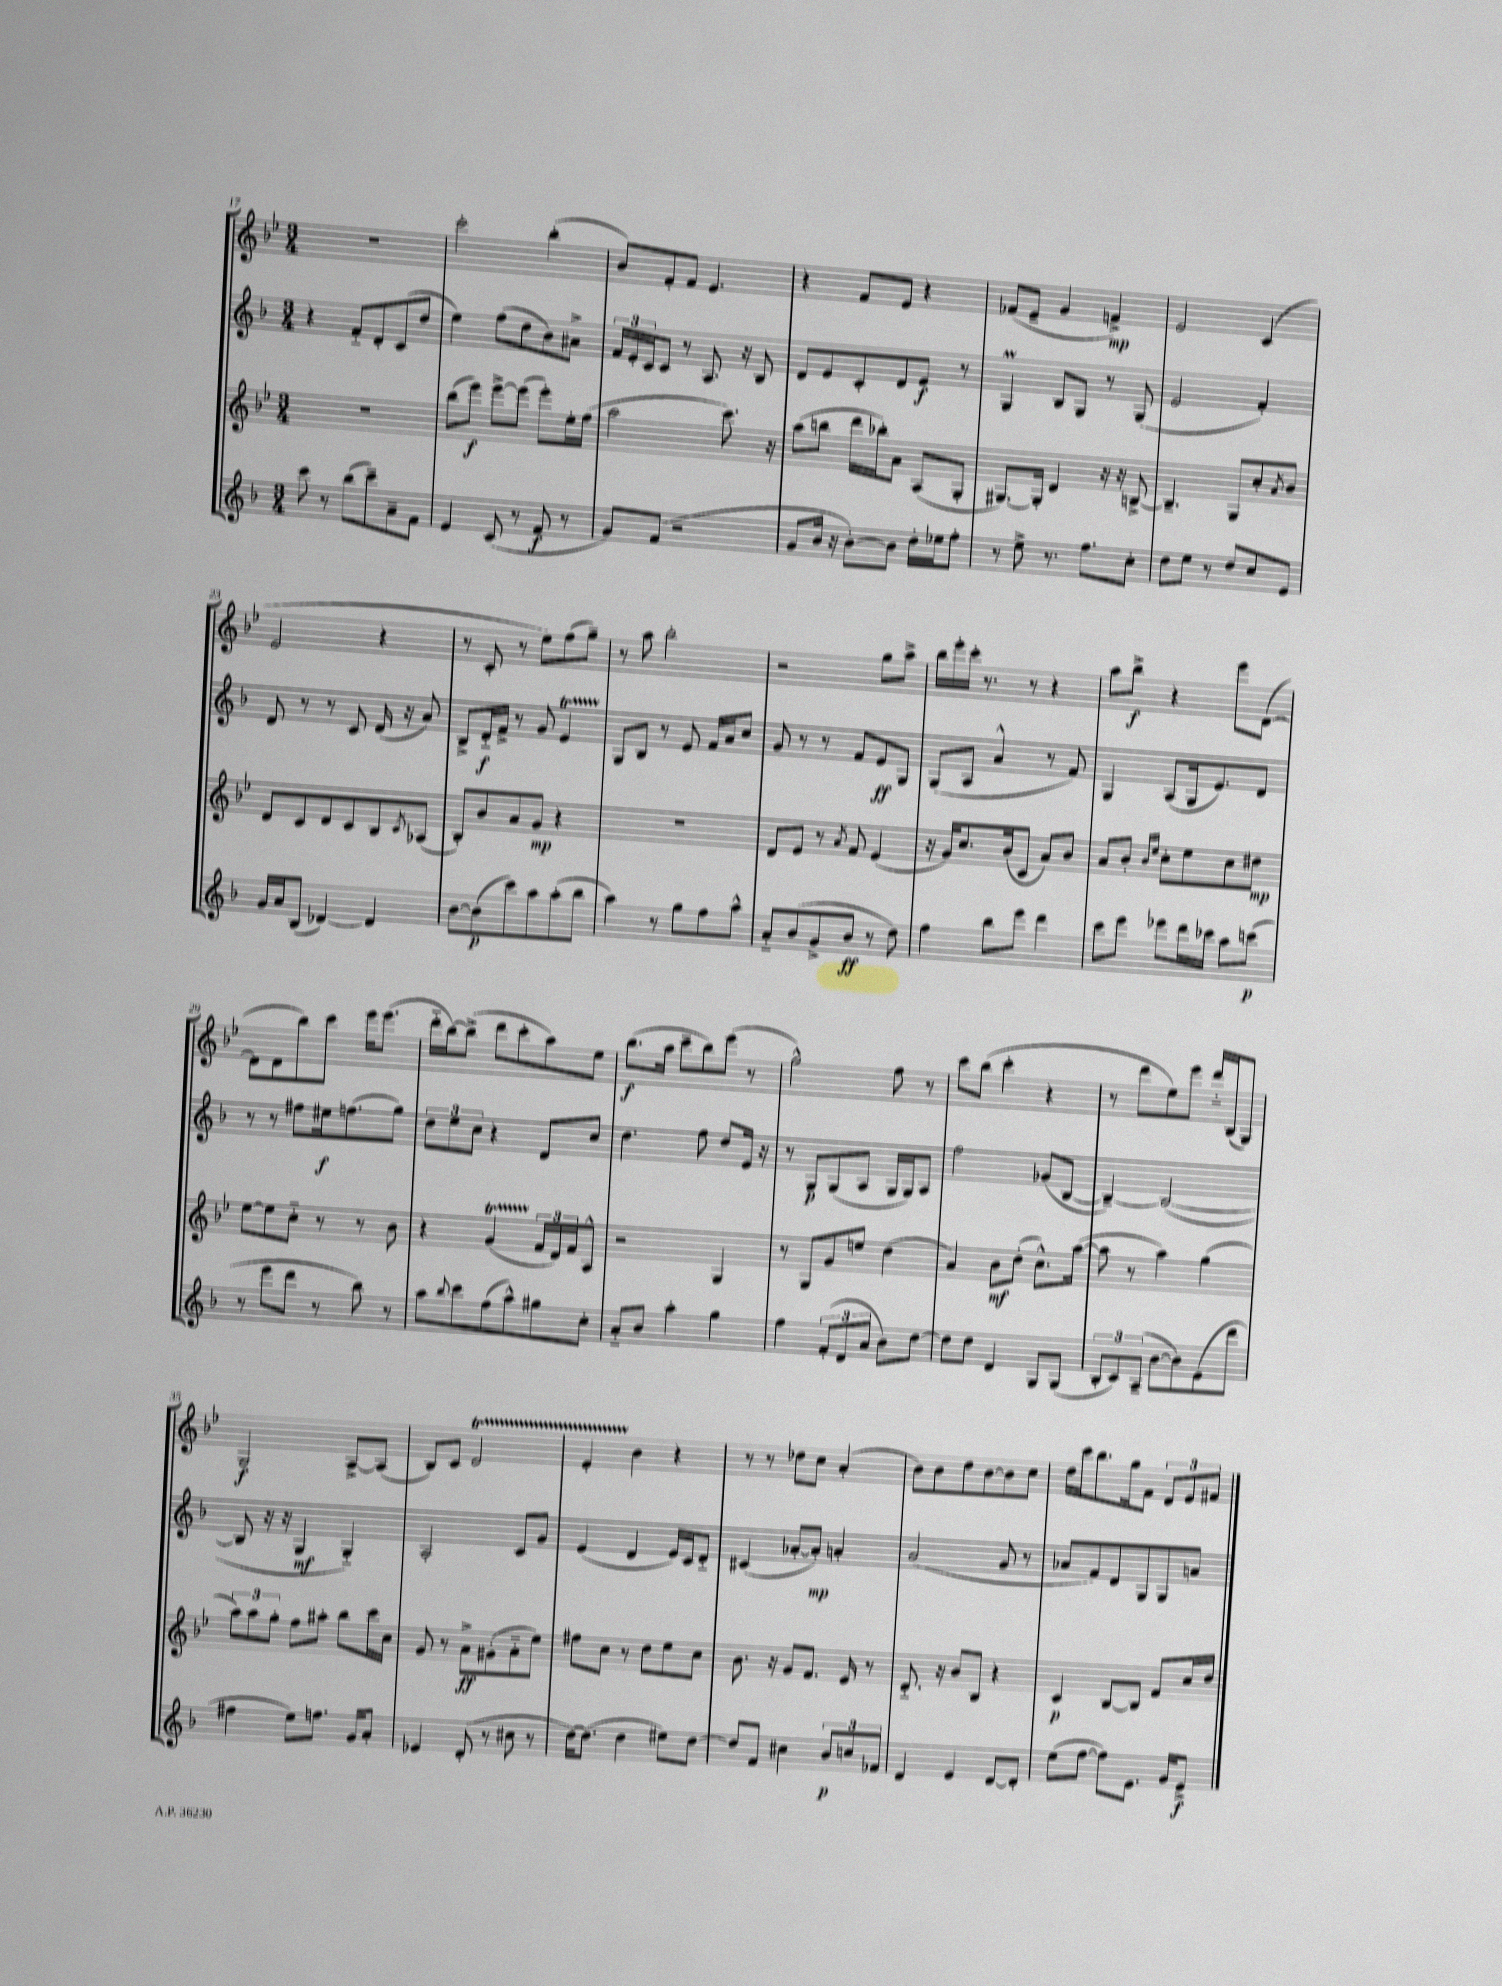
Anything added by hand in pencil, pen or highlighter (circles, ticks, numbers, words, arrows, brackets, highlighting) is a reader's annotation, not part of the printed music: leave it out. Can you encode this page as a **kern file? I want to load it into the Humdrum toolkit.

**kern	**dynam	**kern	**dynam	**kern	**dynam	**kern	**dynam
*part4	*part4	*part3	*part3	*part2	*part2	*part1	*part1
*staff4	*staff4	*staff3	*staff3	*staff2	*staff2	*staff1	*staff1
*clefG2	*	*clefG2	*	*clefG2	*	*clefG2	*
*k[b-]	*	*k[b-e-]	*	*k[b-]	*	*k[b-e-]	*
*M3/4	*	*M3/4	*	*M3/4	*	*M3/4	*
=17	=17	=17	=17	=17	=17	=17	=17
8ccc\	.	2.r	.	4r	.	2.r	.
8r	.	.	.	.	.	.	.
(8bb-\L	.	.	.	8f/L	.	.	.
8ccc~\)	.	.	.	8d'/	.	.	.
8a~\	.	.	.	(8c/	.	.	.
8f\J	.	.	.	8dd/J	.	.	.
=18	=18	=18	=18	=18	=18	=18	=18
4e/	.	(8bb-\L	.	4ee\)	.	2ccc'\	.
.	.	8eee-\J)	f	.	.	.	.
(8c/	.	[8eee-^\L	.	(8ff\L	.	.	.
8r	.	(8eee-\J]	.	8dd\	.	.	.
8f/	f	8eee-'\L)	.	8b-\)	.	(4bb-'\	.
8r	.	16ee-'\L	.	8a#X^\J	.	.	.
.	.	(16ff\JJ	.	.	.	.	.
=19	=19	=19	=19	=19	=19	=19	=19
8g/L)	.	2aa\	.	24f/LL	.	8b-/L)	.
.	.	.	.	24e'/	.	.	.
.	.	.	.	24c/J	.	.	.
(8f/J	.	.	.	8c/J	.	8f'/	.
2r	.	.	.	8r	.	8f/J	.
.	.	.	.	8.A/	.	4.e-/	.
.	.	8.ccc\)	.	.	.	.	.
.	.	.	.	16r	.	.	.
.	.	.	.	8B-/	.	.	.
.	.	16r	.	.	.	.	.
=20	=20	=20	=20	=20	=20	=20	=20
8g/L	.	(8aa\L	.	8d/L	.	4r	.
16b-/Jk	.	8bbn\J	.	8e/	.	.	.
16r	.	.	.	.	.	.	.
[8b-'\L)	.	16ddd\LL	.	8c'/	.	8f/L	.
.	.	16bb-X'\J)	.	.	.	.	.
8b-\J]	.	8a\J	.	8d/	.	8e-/J	.
16dd'\LL	.	(8A/L	.	8e/J	f	4r	.
16ee-X\J	.	.	.	.	.	.	.
8ff'\J	.	8G'/J	.	8r	.	.	.
=21	=21	=21	=21	=21	=21	=21	=21
8r	.	[8.G#X/L)	.	4GM/	.	(8f-X/L	.
8ee^\	.	.	.	.	.	8e-~/J	.
.	.	16G#'/Jk]	.	.	.	.	.
8.r	.	4d/	.	8B-/L	.	4g/	.
.	.	.	.	8G/J	.	.	.
8.ff\L	.	.	.	.	.	.	.
.	.	16r	.	8r	.	4fn^/)	mp
.	.	16r	.	.	.	.	.
8cc'\J	.	[8Bn^/	.	(8G/	.	.	.
=22	=22	=22	=22	=22	=22	=22	=22
8dd\L	.	4.B~/]	.	2e/	.	2e-/	.
8ee\J	.	.	.	.	.	.	.
8r	.	.	.	.	.	.	.
8dd/L	.	8G/L	.	.	.	.	.
8cc/	.	8cc'/	.	4f'/)	.	(4c/	.
.	.	8qa/	.	.	.	.	.
8e/J	.	8b-/J	.	.	.	.	.
!!LO:LB:g=z
=23	=23	=23	=23	=23	=23	=23	=23
16g/LL	.	8d/L	.	8d/	.	2e-/	.
16a/J	.	.	.	.	.	.	.
(8B-/J	.	8c/	.	8r	.	.	.
[4d-X/)	.	8d/	.	8r	.	.	.
.	.	8c/	.	8c/	.	.	.
4d-/]	.	8B-/	.	(16d/	.	4r	.
.	.	.	.	16r	.	.	.
.	.	8qc/	.	.	.	.	.
.	.	(8A-X/J	.	8a/)	.	.	.
=24	=24	=24	=24	=24	=24	=24	=24
[8b-\L	.	8B-'/L)	.	8B-^/L	.	8r	.
(8b-\]	p	8b-/	.	16d/L	f	8c'/	.
.	.	.	.	16f^/JJ	.	.	.
8ccc\)	.	8a/	.	8r	.	8r	.
8aa\	.	8g/J	mp	8g/	.	8ee-\L)	.
(8aa'\	.	4r	.	4et/	.	(8ff\	.
8bb-\J	.	.	.	.	.	8gg~\J)	.
=25	=25	=25	=25	=25	=25	=25	=25
4aa\)	.	2.r	.	8G/L	.	8r	.
.	.	.	.	8B-/J	.	8aa\	.
8r	.	.	.	8r	.	2bb-'\	.
8gg\L	.	.	.	8e/	.	.	.
8ff\	.	.	.	16f/LL	.	.	.
.	.	.	.	16a/J	.	.	.
8aa^^\J	.	.	.	8cc/J	.	.	.
=26	=26	=26	=26	=26	=26	=26	=26
8a/L	.	8d/L	.	8g/	.	2r	.
(8b-/	.	8e-/J	.	8r	.	.	.
8g^/	.	8r	.	8r	.	.	.
.	.	8qa/	.	.	.	.	.
8b-/J	ff	8f/	.	8f/L	.	.	.
8r	.	(4e-/	.	8e/	ff	8gg\L	.
8dd\)	.	.	.	8G/J	.	8aa^\J	.
=27	=27	=27	=27	=27	=27	=27	=27
4ff\	.	16r	.	(8G/L	.	16bb-\LL	.
.	.	16g/KL)	.	.	.	16eee-'\	.
.	.	8.cc/	.	8A/J	.	16ccc'\JJ	.
.	.	.	.	.	.	8.r	.
8bb-\L	.	.	.	4a^^/	.	.	.
.	.	(16b-/k	.	.	.	.	.
8eee\J	.	8c/J	.	.	.	8r	.
4ddd\	.	8a/L)	.	8r	.	4r	.
.	.	8b-/J	.	8f/)	.	.	.
=28	=28	=28	=28	=28	=28	=28	=28
8ccc\L	.	8a/L	.	4G/	.	8aa\L	.
8eee\J	.	8b-'/J	.	.	.	8bb-^\J	f
.	.	16qqb-/LL	.	.	.	.	.
.	.	16qqee-/JJ	.	.	.	.	.
8eee-X\L	.	8cc'\L	.	(8A/L	.	4r	.
16ddd\L	.	8ee-\	.	16G/k	.	.	.
16ccc-X\JJ	.	.	.	8.e/)	.	.	.
8aa\L	.	8cc\	.	.	.	8eee-\L	.
(8cccn\J	p	8dd#X\J	mp	8d/J	.	([8d\J	.
!!LO:LB:g=z
=29	=29	=29	=29	=29	=29	=29	=29
8r	.	[8ee-\L	.	8r	.	8d\L]	.
8eee\L	.	8ee-\]	.	8r	.	8d\	.
8ddd\J	.	8cc\J	.	8ff#X\L	.	8bb-\)	.
8r	.	8r	.	16ee#X\k	f	8ccc\J	.
.	.	.	.	(8.ffn\	.	.	.
8bb-\)	.	8r	.	.	.	16eee-\KL	.
.	.	.	.	.	.	(8.eee-\J	.
8r	.	8b-\	.	8gg\J)	.	.	.
=30	=30	=30	=30	=30	=30	=30	=30
8aa\L	.	4r	.	12dd\L	.	16ddd\LL	.
.	.	.	.	.	.	[16bb-\J)	.
.	.	.	.	12ee\	.	.	.
8qqbb-/	.	.	.	.	.	.	.
8ccc\	.	.	.	.	.	(8bb-^\J]	.
.	.	.	.	12cc\J	.	.	.
(8ff\	.	(4gT/	.	4r	.	8ddd\L	.
8aa^^\)	.	.	.	.	.	8ccc'\	.
8gg#X\	.	24f/LL	.	8d/L	.	8aa\)	.
.	.	24d/)	.	.	.	.	.
.	.	24f/J	.	.	.	.	.
8cc'\J	.	8A^^/J	.	8cc/J	.	8ee-\J	.
=31	=31	=31	=31	=31	=31	=31	=31
8a/L	.	2r	.	4.dd\	.	(8.bb-\L	f
8b-/J	.	.	.	.	.	.	.
.	.	.	.	.	.	16aa\Jk	.
4aa'\	.	.	.	.	.	8ccc~\L	.
.	.	.	.	8ff\	.	8bb-\)	.
4gg\	.	4G/	.	8dd/L	.	(8eee-\J	.
.	.	.	.	16e/Jk	.	8r	.
.	.	.	.	16r	.	.	.
=32	=32	=32	=32	=32	=32	=32	=32
4ff\	.	8r	.	8r	.	2gg^^\)	.
.	.	8G/L	.	8G/L	p	.	.
(12f'/L	.	8g/	.	(8G/	.	.	.
12d/	.	.	.	.	.	.	.
.	.	8een/J	.	8A/J	.	.	.
12a/J	.	.	.	.	.	.	.
8b-\L)	.	(4dd\	.	16G/LL	.	8ff\	.
.	.	.	.	16G/J)	.	.	.
[8dd\J	.	.	.	8A/J	.	8r	.
=33	=33	=33	=33	=33	=33	=33	=33
8dd\L]	.	4a/)	.	2ff\	.	8ccc\L	.
8dd\J	.	.	.	.	.	(8bb-\J	.
4d/	.	8b-\L	mf	.	.	4ccc'\	.
.	.	(8dd'\J	.	.	.	.	.
8G/L	.	8.cc^^\L)	.	(8g-X/L	.	4r	.
(8G/J	.	.	.	[8B-/J	.	.	.
.	.	([16aa\Jk	.	.	.	.	.
=34	=34	=34	=34	=34	=34	=34	=34
12B-'/L	.	8aa\]	.	4B-~/_)	.	8r	.
12c/)	.	.	.	.	.	.	.
.	.	8r	.	.	.	8ddd\L	.
(12A~/J	.	.	.	.	.	.	.
[8b-\L	.	4aa\)	.	(2B-/_	.	8ee-\)	.
8b-\])	.	.	.	.	.	8eee-\J	.
(8e\	.	(4gg\	.	.	.	16ddd/LL	.
.	.	.	.	.	.	(16B-/J	.
8ddd\J	.	.	.	.	.	8G/J)	.
!!LO:LB:g=z
=35	=35	=35	=35	=35	=35	=35	=35
4ff#X\	.	12aa\L)	.	8B-/]	.	2G/	f
.	.	12aa\	.	.	.	.	.
.	.	.	.	16r	.	.	.
.	.	12gg'\J	.	.	.	.	.
.	.	.	.	16r	.	.	.
8ee\L)	.	8ff\L	.	4G/	mf	.	.
8.ffn\J	.	8aa#X'\J	.	.	.	.	.
.	.	8bb-\L	.	4G/)	.	[8A^/L	.
16g/KL	.	.	.	.	.	.	.
8a'/J	.	16ccc\L	.	.	.	(8A/J]	.
.	.	16cc\JJ	.	.	.	.	.
=36	=36	=36	=36	=36	=36	=36	=36
4e-X/	.	8g/	.	2A'/	.	8B-/L)	.
.	.	8r	.	.	.	8c/J	.
(8d'/	.	8a^\L	ff	.	.	2dt/	.
8r	.	(8g#X'\	.	.	.	.	.
8cc#X\	.	8a\	.	8c/L	.	.	.
8r	.	8ee-\J)	.	8g/J	.	.	.
=37	=37	=37	=37	=37	=37	=37	=37
[16dd\KL)	.	8ff#X\L	.	(4e/	.	4e-TTT'/	.
(8.dd\J]	.	.	.	.	.	.	.
.	.	8cc\J	.	.	.	.	.
4dd\	.	8r	.	4d/	.	4b-\	.
.	.	8dd\L	.	.	.	.	.
8ee#X\L)	.	8ee-\	.	16e/LL)	.	4r	.
.	.	.	.	16c/J	.	.	.
[8dd\J	.	8cc\J	.	8d/J	.	.	.
=38	=38	=38	=38	=38	=38	=38	=38
8dd/L]	.	8.b-\	.	(4c#X/	.	8r	.
8f/J	.	.	.	.	.	8r	.
.	.	16r	.	.	.	.	.
4cc#X\	.	8g/L	.	[8a-X'/L	.	8dd-X\L	.
.	.	8.f/J	.	8a-'/J])	mp	8cc\J	.
12b-/L	p	.	.	4an'/	.	(4a'/	.
.	.	16e-/	.	.	.	.	.
12ccn/	.	.	.	.	.	.	.
.	.	8r	.	.	.	.	.
12f-X/J	.	.	.	.	.	.	.
=39	=39	=39	=39	=39	=39	=39	=39
4d/	.	8.d/	.	(2a/	.	8b-\L)	.
.	.	.	.	.	.	8b-\	.
.	.	16r	.	.	.	.	.
4e/	.	8b-/L	.	.	.	8dd\	.
.	.	8B-/J	.	.	.	[8b-\	.
[8d/L	.	4r	.	8g/	.	8b-\]	.
8d'/J]	.	.	.	8r	.	8cc\J	.
=40	=40	=40	=40	=40	=40	=40	=40
(8ee\L	.	4c/	p	8a-X/L	.	16dd\LL	.
.	.	.	.	.	.	16ccc\J	.
[8ff\J	.	.	.	8f/)	.	8.bb-\	.
8ff\L])	.	[8B-/L	.	8d/	.	.	.
.	.	.	.	.	.	16gg\k	.
8.e\J	.	8B-/J]	.	8G/	.	8f\J	.
.	.	8f/L	.	8G/	.	12d/L	.
16g/KL	.	.	.	.	.	.	.
.	.	.	.	.	.	12e-/	.
8e^/J	f	16cc/L	.	8an/J	.	.	.
.	.	.	.	.	.	12f#X/J	.
.	.	16dd/JJ	.	.	.	.	.
==	==	==	==	==	==	==	==
*-	*-	*-	*-	*-	*-	*-	*-
